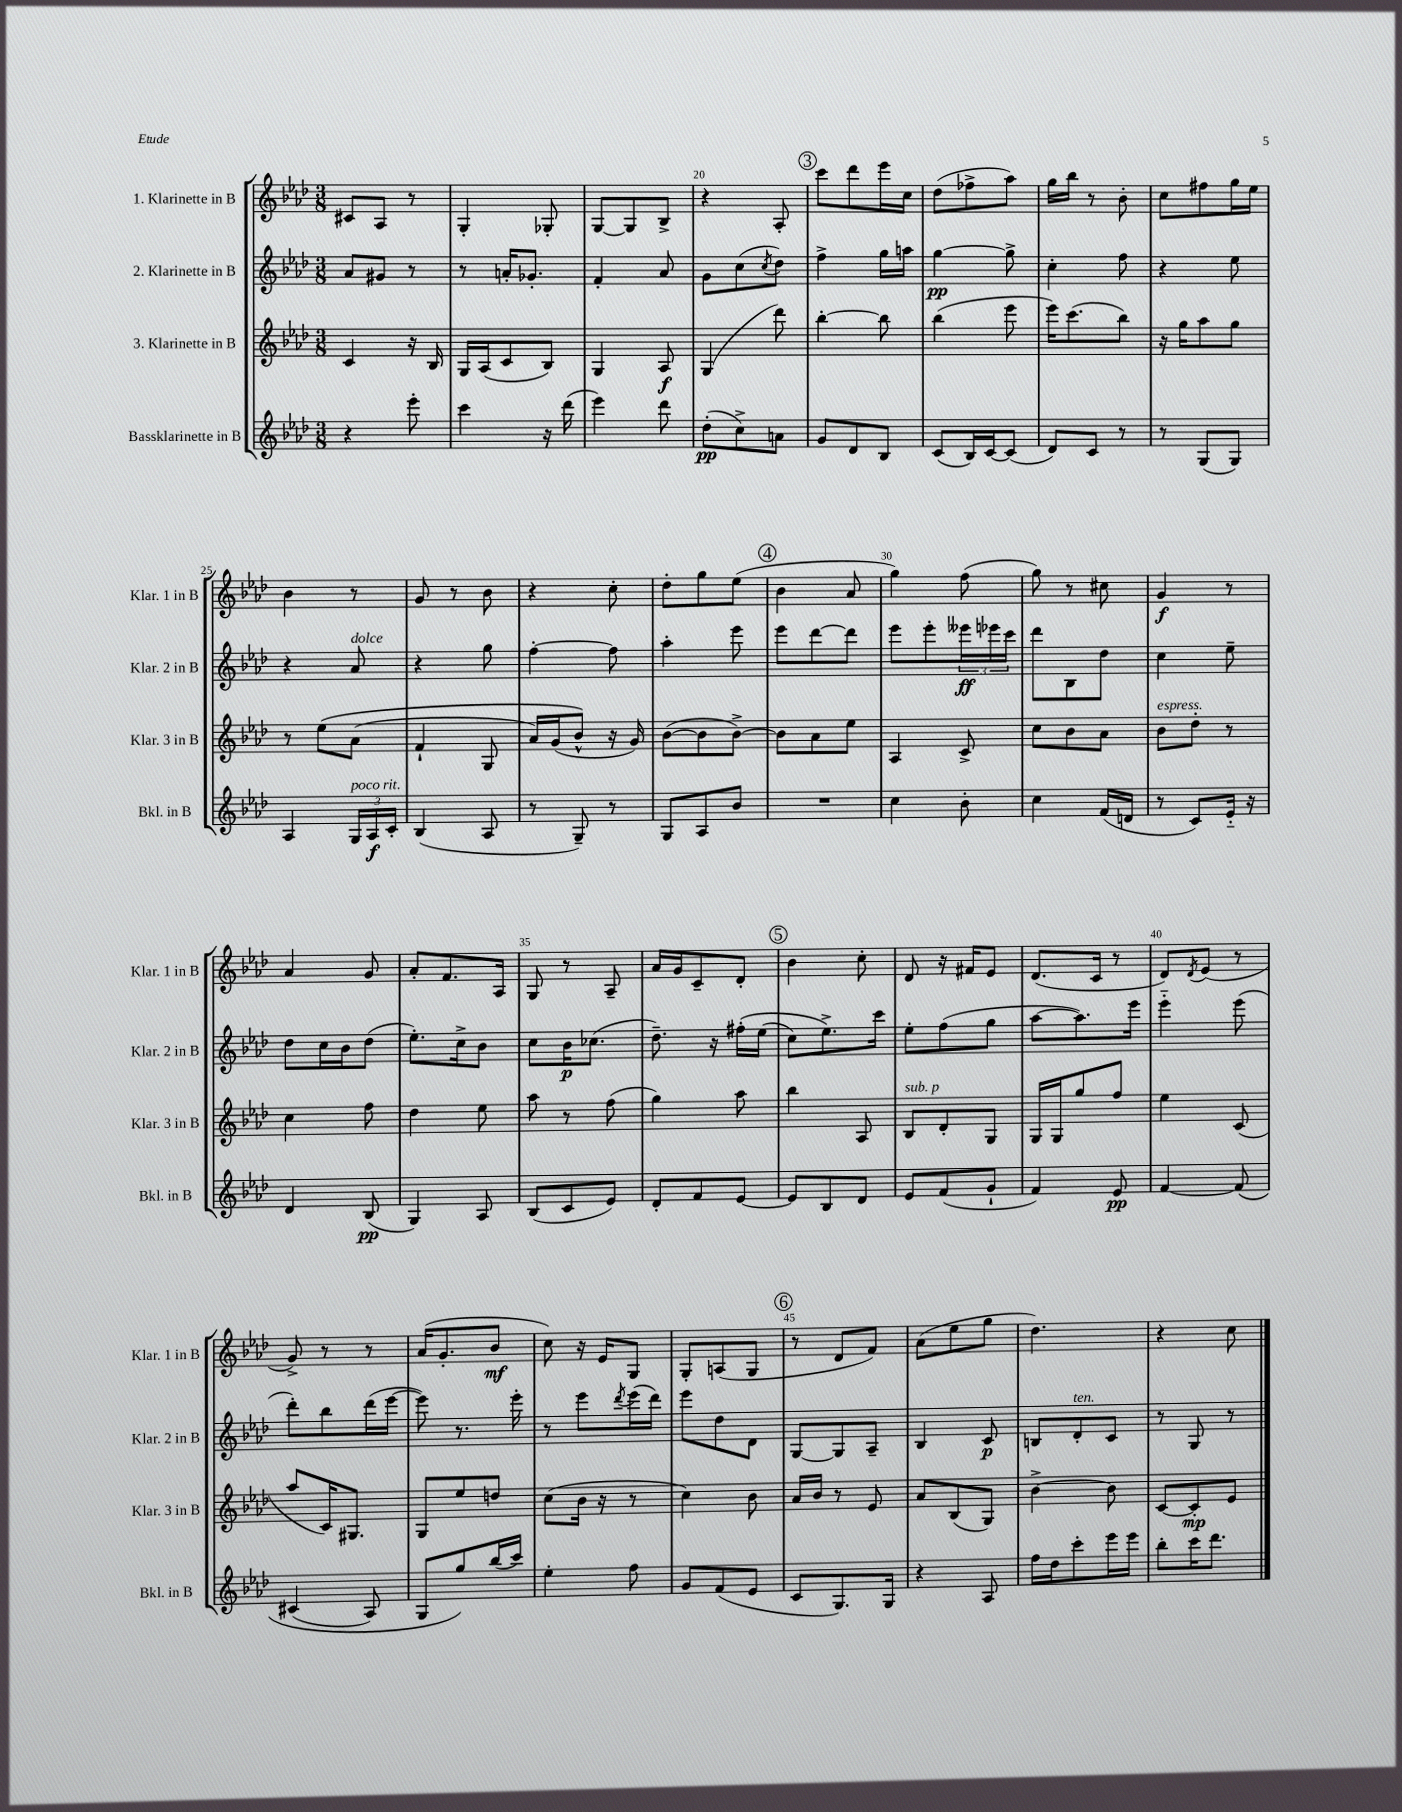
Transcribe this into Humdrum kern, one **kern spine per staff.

**kern	**kern	**kern	**kern
*staff4	*staff3	*staff2	*staff1
*clefG2	*clefG2	*clefG2	*clefG2
*k[b-e-a-d-]	*k[b-e-a-d-]	*k[b-e-a-d-]	*k[b-e-a-d-]
*M3/8	*M3/8	*M3/8	*M3/8
4r	4c/	8a-/L	8c#/L
.	.	8g#/J	8A-/J
8eee-'\	16r	8r	8r
.	16B-/	.	.
=	=	=	=
4ccc\	16G/LL	8r	4G'/
.	(16A-/J	.	.
.	8c/	16a'/LK	.
.	.	8.g-'/J	.
16r	8B-/J)	.	8G-'/
(16ddd-\	.	.	.
=	=	=	=
4eee-\)	4G/	4f'/	[8G/L
.	.	.	8G/]
8ddd-\	8A-/	8a-/	8B-^/J
=	=	=	=
(8dd-'\L	(4G/	8g\L	4r
8cc^\)	.	(8cc\	.
.	.	8qcc/	.
8a\J	8ddd-\)	8dd-\J)	8A-'/
=	=	=	=
8g/L	[4bb-'\	4ff^\	8ccc\L
8d-/	.	.	8ddd-\
8B-/J	8bb-\]	16gg\LL	16eee-\L
.	.	16aa\JJ	16cc\JJ
=	=	=	=
(8c/L	(4bb-\	[4gg\	(8dd-\L
16B-/L)	.	.	8ff-^\
[16c/J	.	.	.
(8c/]J	8eee-\	8gg^\]	8aa-\J)
=	=	=	=
8d-/L)	16eee-\LK)	4cc'\	16gg\LL
.	(8.ccc\	.	16bb-\JJ
8c/J	.	.	8r
8r	8bb-\J)	8ff\	8b-'\
=	=	=	=
8r	16r	4r	8cc\L
.	16gg\LK	.	.
(8G/L	8aa-\	.	8ff#\
8G/J)	8gg\J	8ee-\	16gg\L
.	.	.	16ee-\JJ
=	=	=	=
4A-/	8r	4r	4b-\
.	&(8ee-\L	.	.
24G/LL	(8a-\J	8a-/	8r
24A-/	.	.	.
24c'/JJ	.	.	.
=	=	=	=
(4B-/	4f`/	4r	8g/
.	.	.	8r
8A-/	8G/	8gg\	8b-\
=	=	=	=
8r	16a-/LL)	[4ff'\	4r
.	(16g/J	.	.
8G~/)	8b-^^/J&)	.	.
8r	16r	8ff\]	8cc'\
.	16g/)	.	.
=	=	=	=
8G/L	([8b-\L	4aa-'\	8dd-'\L
8A-/	8b-\]	.	8gg\
8b-/J	[8b-^\J)	8eee-\	(8ee-\J
=	=	=	=
4.r	8b-\]L	8eee-\L	4b-\
.	8a-\	[8ddd-\	.
.	8ee-\J	8ddd-\]J	8a-/
=	=	=	=
4cc\	4A-/	8eee-\L	4gg\)
.	.	8eee-'\	.
8b-'\	8c^/	24eee--\L	(8ff\
.	.	24eee-\	.
.	.	24ccc\JJ	.
=	=	=	=
4cc\	8cc\L	8ddd-\L	8gg\)
.	8b-\	8B-\	8r
(16f/LL	8a-\J	8dd-\J	8cc#\
16d/JJ	.	.	.
=	=	=	=
8r	8b-\L	4cc\	4g/
8c/L)	8dd-'\J	.	.
16e-'~/Jk	8r	8ee-~\	8r
16r	.	.	.
=	=	=	=
4d-/	4cc\	8dd-\L	4a-/
.	.	16cc\L	.
.	.	16b-\J	.
(8B-/	8ff\	(8dd-\J	8g/
=	=	=	=
4G/)	4dd-\	8.ee-'\L)	8a-'/L
.	.	.	8.f/
.	.	16cc^\k	.
8A-/	8ee-\	8b-\J	.
.	.	.	16A-/Jk
=	=	=	=
(8B-/L	8aa-\	8cc\L	8G/
8c/	8r	16b-\K	8r
.	.	(8.cc-\J	.
8e-/J)	(8ff\	.	8A-~/
=	=	=	=
8d-'/L	4gg\)	8.dd-~\)	16a-/LL
.	.	.	16g/J
8f/	.	.	8c~/
.	.	16r	.
[8e-/J	8aa-\	&(16ff#'\LL	8d-'/J
.	.	(16ee-\JJ	.
=	=	=	=
8e-/]L	4bb-\	8cc\L)	4b-\
8B-/	.	8.ee-^\&)	.
8d-/J	8A-/	.	8cc'\
.	.	16ccc\Jk	.
=	=	=	=
8e-/L	8B-/L	8ee-'\L	8d-/
(8f/	8d-'/	(8ff\	16r
.	.	.	16f#/LK
8g`/J	8G/J	8gg\J	8e-/J
=	=	=	=
4f/)	16G/LL	[8aa-\L	(8.d-/L
.	16G/J	.	.
.	8gg/	8.aa-\])	.
.	.	.	16c/Jk
8e-/	8ff/J	.	8r
.	.	16eee-\Jk	.
=	=	=	=
[4f/	4ee-\	4eee-'~\	8d-/L)
.	.	.	8qd-/
.	.	.	(8e-/J
&(8f/]	(8c/	(8eee-\	8r
=	=	=	=
(4c#/	8aa-/L	8ddd-'\L)	8g^/)
.	16c/K)	8bb-\	8r
.	8.G#/J	.	.
8A-/)	.	(16ddd-\L	8r
.	.	[16eee-\JJ	.
=	=	=	=
8G/L	8G/L	8eee-\])	(16a-/LK
.	.	.	8.g'/
8gg/&)	8ee-/	8.r	.
(16bb-/L	8dd/J	.	8b-/J
16ccc/JJ)	.	16eee-'\	.
=	=	=	=
4ee-'\	(8cc\L	8r	8cc\)
.	16b-\Jk	8eee-\L	16r
.	16r	.	16e-/LK
.	.	8qddd-/	.
8ff\	8r	(16eee-\L	8G/J
.	.	16ddd-\JJ)	.
=	=	=	=
8g/L	4cc\)	8eee-\L	8G'/L
(8f/	.	8dd-\	(8A/
8e-/J	8b-\	8d-\J	8G/J
=	=	=	=
8c/L	16a-/LL	[8G/L	8r
.	16b-/JJ	.	.
8.G/)	8r	8G/]	8d-/L
.	8e-/	8A-~/J	8f/J)
16G/Jk	.	.	.
=	=	=	=
4r	8a-/L	4B-/	(8a-\L
.	(8B-/	.	8ee-\
8A-/	8G/J)	8c/	8gg\J
=	=	=	=
16ff\LL	[4b-^\	8B/L	4.dd-\)
16dd-\J	.	.	.
8ccc'\	.	8d-'/	.
16eee-\L	8b-\]	8c/J	.
16eee-\JJ	.	.	.
=	=	=	=
8bb-'\L	[8c/L	8r	4r
16ccc\K	8c'/]	8G/	.
8.ddd-\J	.	.	.
.	8e-/J	8r	8cc\
==	==	==	==
*-	*-	*-	*-
